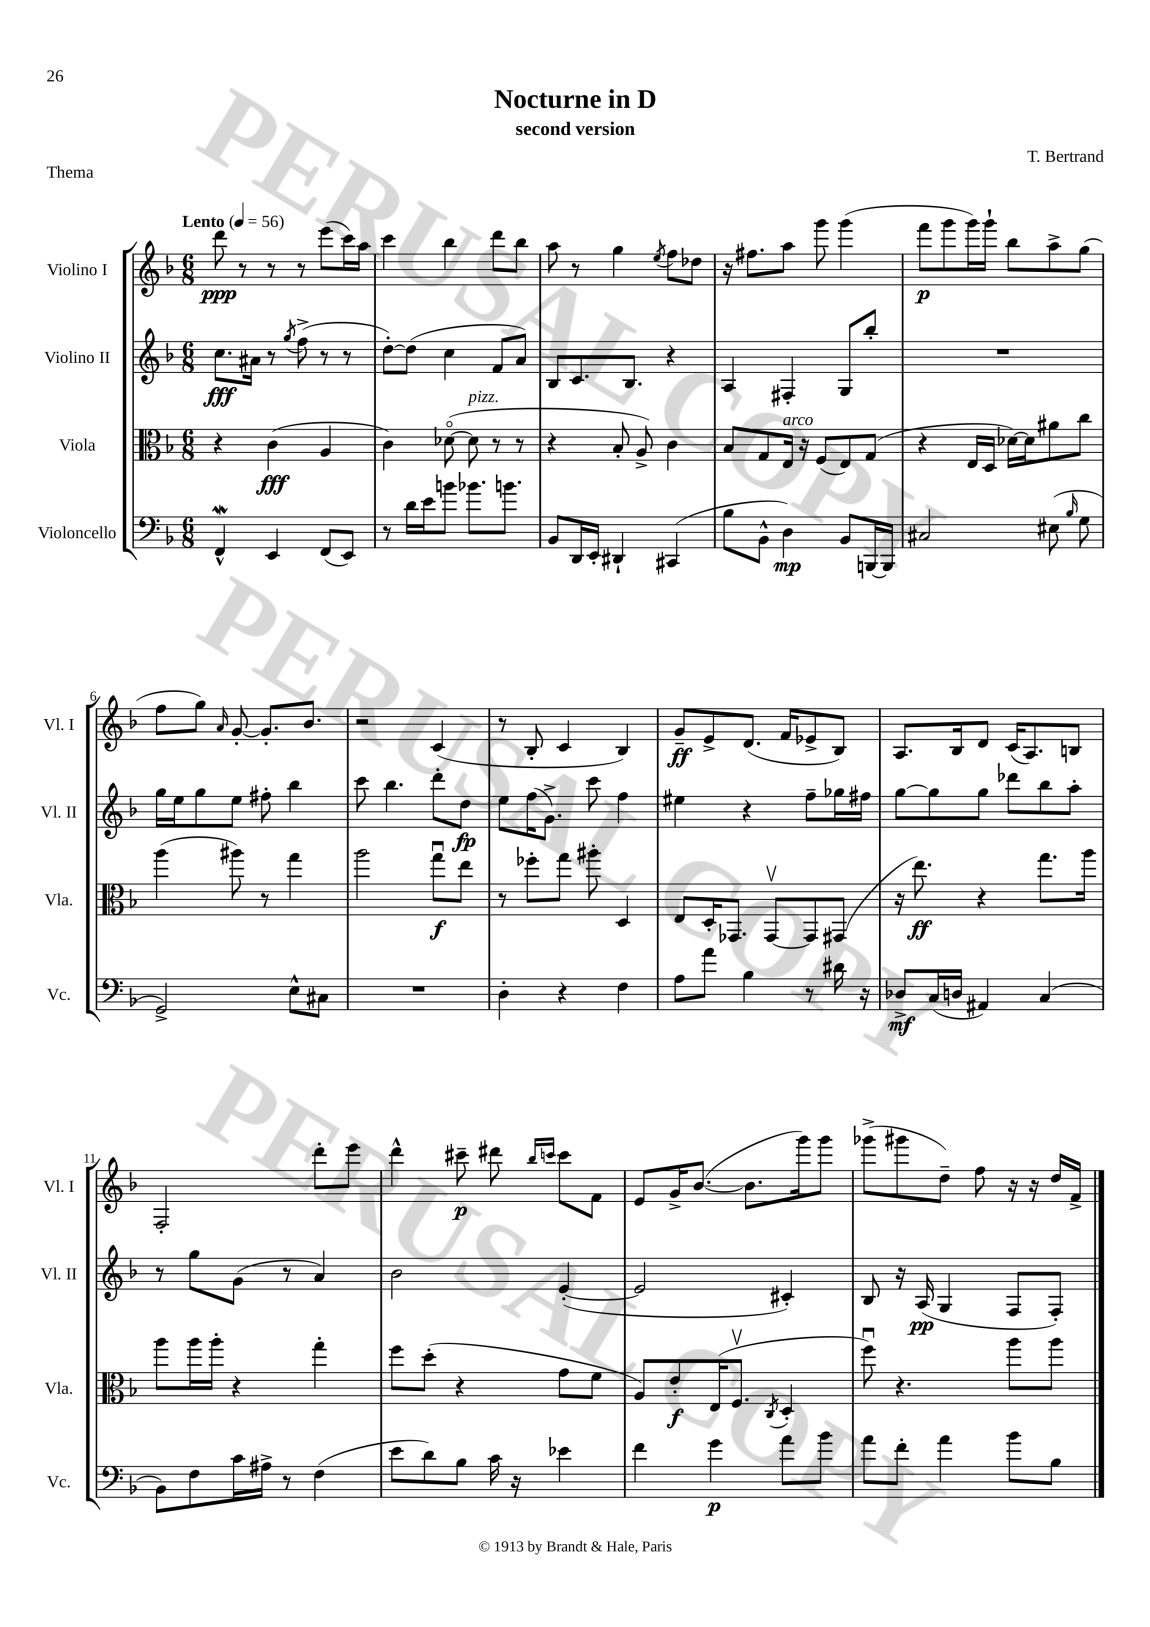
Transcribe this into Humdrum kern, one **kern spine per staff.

**kern	**kern	**kern	**kern
*staff4	*staff3	*staff2	*staff1
*clefF4	*clefC3	*clefG2	*clefG2
*k[b-]	*k[b-]	*k[b-]	*k[b-]
*M6/8	*M6/8	*M6/8	*M6/8
*MM56	*MM56	*MM56	*MM56
4FF^^/	4r	8.cc\L	8ddd\
.	.	.	8r
.	.	16a#\Jk	.
4EE/	(4c\	8r	8r
.	.	8qgg/	.
.	.	(8ff^\	8r
(8FF/L	4A/	8r	(8eee\L
8EE/J)	.	8r	16ccc\L)
.	.	.	16aa\JJ
=	=	=	=
8r	4c\)	[8dd'\L)	4ccc\
16d\LL	.	(8dd\]J	.
16e\J	.	.	.
8b\J	([8d-o\	4cc\	4bb-\
8.b-\L	8d-\]	.	.
.	8r	8f/L	8ddd\L
8.b\J	.	.	.
.	8r	8a/J)	8bb-\J
=	=	=	=
8BB-/L	4r	8B-/L	8aa\
16DD/L	.	8.c/	8r
16EE'/JJ	.	.	.
4DD#`/	8B-'/	.	4gg\
.	.	8.B-/J	.
.	8A^/)	.	.
.	.	.	8qee/
(4CC#/	4c\	4r	8ff\L
.	.	.	8dd-\J
=	=	=	=
8B-\L	8B-/L	4A/	16r
.	.	.	8.ff#\L
8BB-^^\J	8G/	.	.
4D\)	16E/Jk	4F#'/	8aa\J
.	16r	.	.
.	(8F/L	.	8ggg\
8BB-/L	8E/)	8G/L	(4ggg\
[16BBB/L	(8G/J	8bb-'/J	.
16BBB/]JJ	.	.	.
=	=	=	=
2C#/	4r	2.r	8fff\L
.	.	.	8ggg\
.	16E/LL	.	16ggg\L)
.	16D/JJ	.	16ggg`\JJ
.	[16d-\LL)	.	8bb-\L
.	16d-\]J	.	.
(8E#\	8a#\	.	8aa^\
16qqB-/	.	.	.
8G\	8cc\J	.	(8gg\J
=	=	=	=
2GG^/)	(4aa\	16gg\LL	8ff\L
.	.	16ee\J	.
.	.	8gg\	8gg\J)
.	.	.	16qqa/
.	8aa#\)	8ee\J	[8g'/
.	8r	8ff#'\	8.g'/]L
8E^^\L	4gg\	4bb-\	.
.	.	.	8.b-/J
8C#\J	.	.	.
=	=	=	=
2.r	2aa\	8ccc\	2r
.	.	4.bb-\	.
.	8ggu\L	8ddd'\L	(4c/
.	8ee\J	8dd\J	.
=	=	=	=
4D'\	8r	8ee\L	8r
.	8ff-'\L	(16ff\K	8B-'/
.	.	8.g^\J)	.
4r	8gg\J	.	4c/
.	8aa#'\	8ccc\	.
4F\	4D/	4ff\	4B-/)
=	=	=	=
8A\L	8E/L	4ee#\	8g~/L
8a\J	16D'/K	.	8e^/
.	8.GG-/J	.	.
4B-\	.	4r	(8.d/J
.	[8GG-v/L	.	.
.	.	.	16f/LK
8r	8GG-/]	8ff~\L	8e-^/
16d#\	(8GG#/J	16gg-\L	8B-/J)
16r	.	16ff#\JJ	.
=	=	=	=
8D-^/L	16r	[8gg\L	8.A/L
.	8.ee\)	.	.
(16C/L	.	8gg\]	.
16D/JJ	.	.	16B-/k
4AA#/)	4r	8gg\J	8d/J
.	.	8ddd-\L	(16c/LK
.	.	.	8.A/)
(4C/	8.gg\L	8bb-\	.
.	.	8aa'\J	8B/J
.	16aa\Jk	.	.
=	=	=	=
8BB-\L)	8aa\L	8r	2F'/
8F\	16aa\L	8gg\L	.
.	16aa'\JJ	.	.
16c\L	4r	(8g\J	.
16A#^\JJ	.	.	.
8r	.	8r	.
(4F\	4gg'\	4a/)	8ddd'\L
.	.	.	8eee\J
=	=	=	=
8e\L	8ff\L	2b-\	4ddd^^\
8d\)	(8dd'\J	.	.
8B-\J	4r	.	8ccc#~\
16c\	.	.	8ddd#\
16r	.	.	.
.	.	.	16qqbb-/LL
.	.	.	16qqccc/JJ
4e-\	8g\L	([4e'/	8ccc\L
.	8f\J	.	8f\J
=	=	=	=
4f\	8A/L)	2e/]	8e/L
.	8e'/	.	16g^/K
.	.	.	([8.b-/J
4g\	(16E/K	.	.
.	8.Fv/J	.	.
.	.	.	8.b-\]L
.	8qC/	.	.
8a\L	4D'/	4c#'/)	.
.	.	.	16ggg\k)
8b-\J	.	.	8ggg\J
=	=	=	=
8a\L	8ffu\)	8B-/	(8ggg-^\L
8f'\J	4.r	16r	8ggg#\
.	.	(16A/	.
4a\	.	4G/	8dd~\J)
.	.	.	8ff\
8b-\L	8aa\L	8F/L	16r
.	.	.	16r
8B-\J	8aa\J	8F'/J)	16dd/LL
.	.	.	16f^/JJ
==	==	==	==
*-	*-	*-	*-
